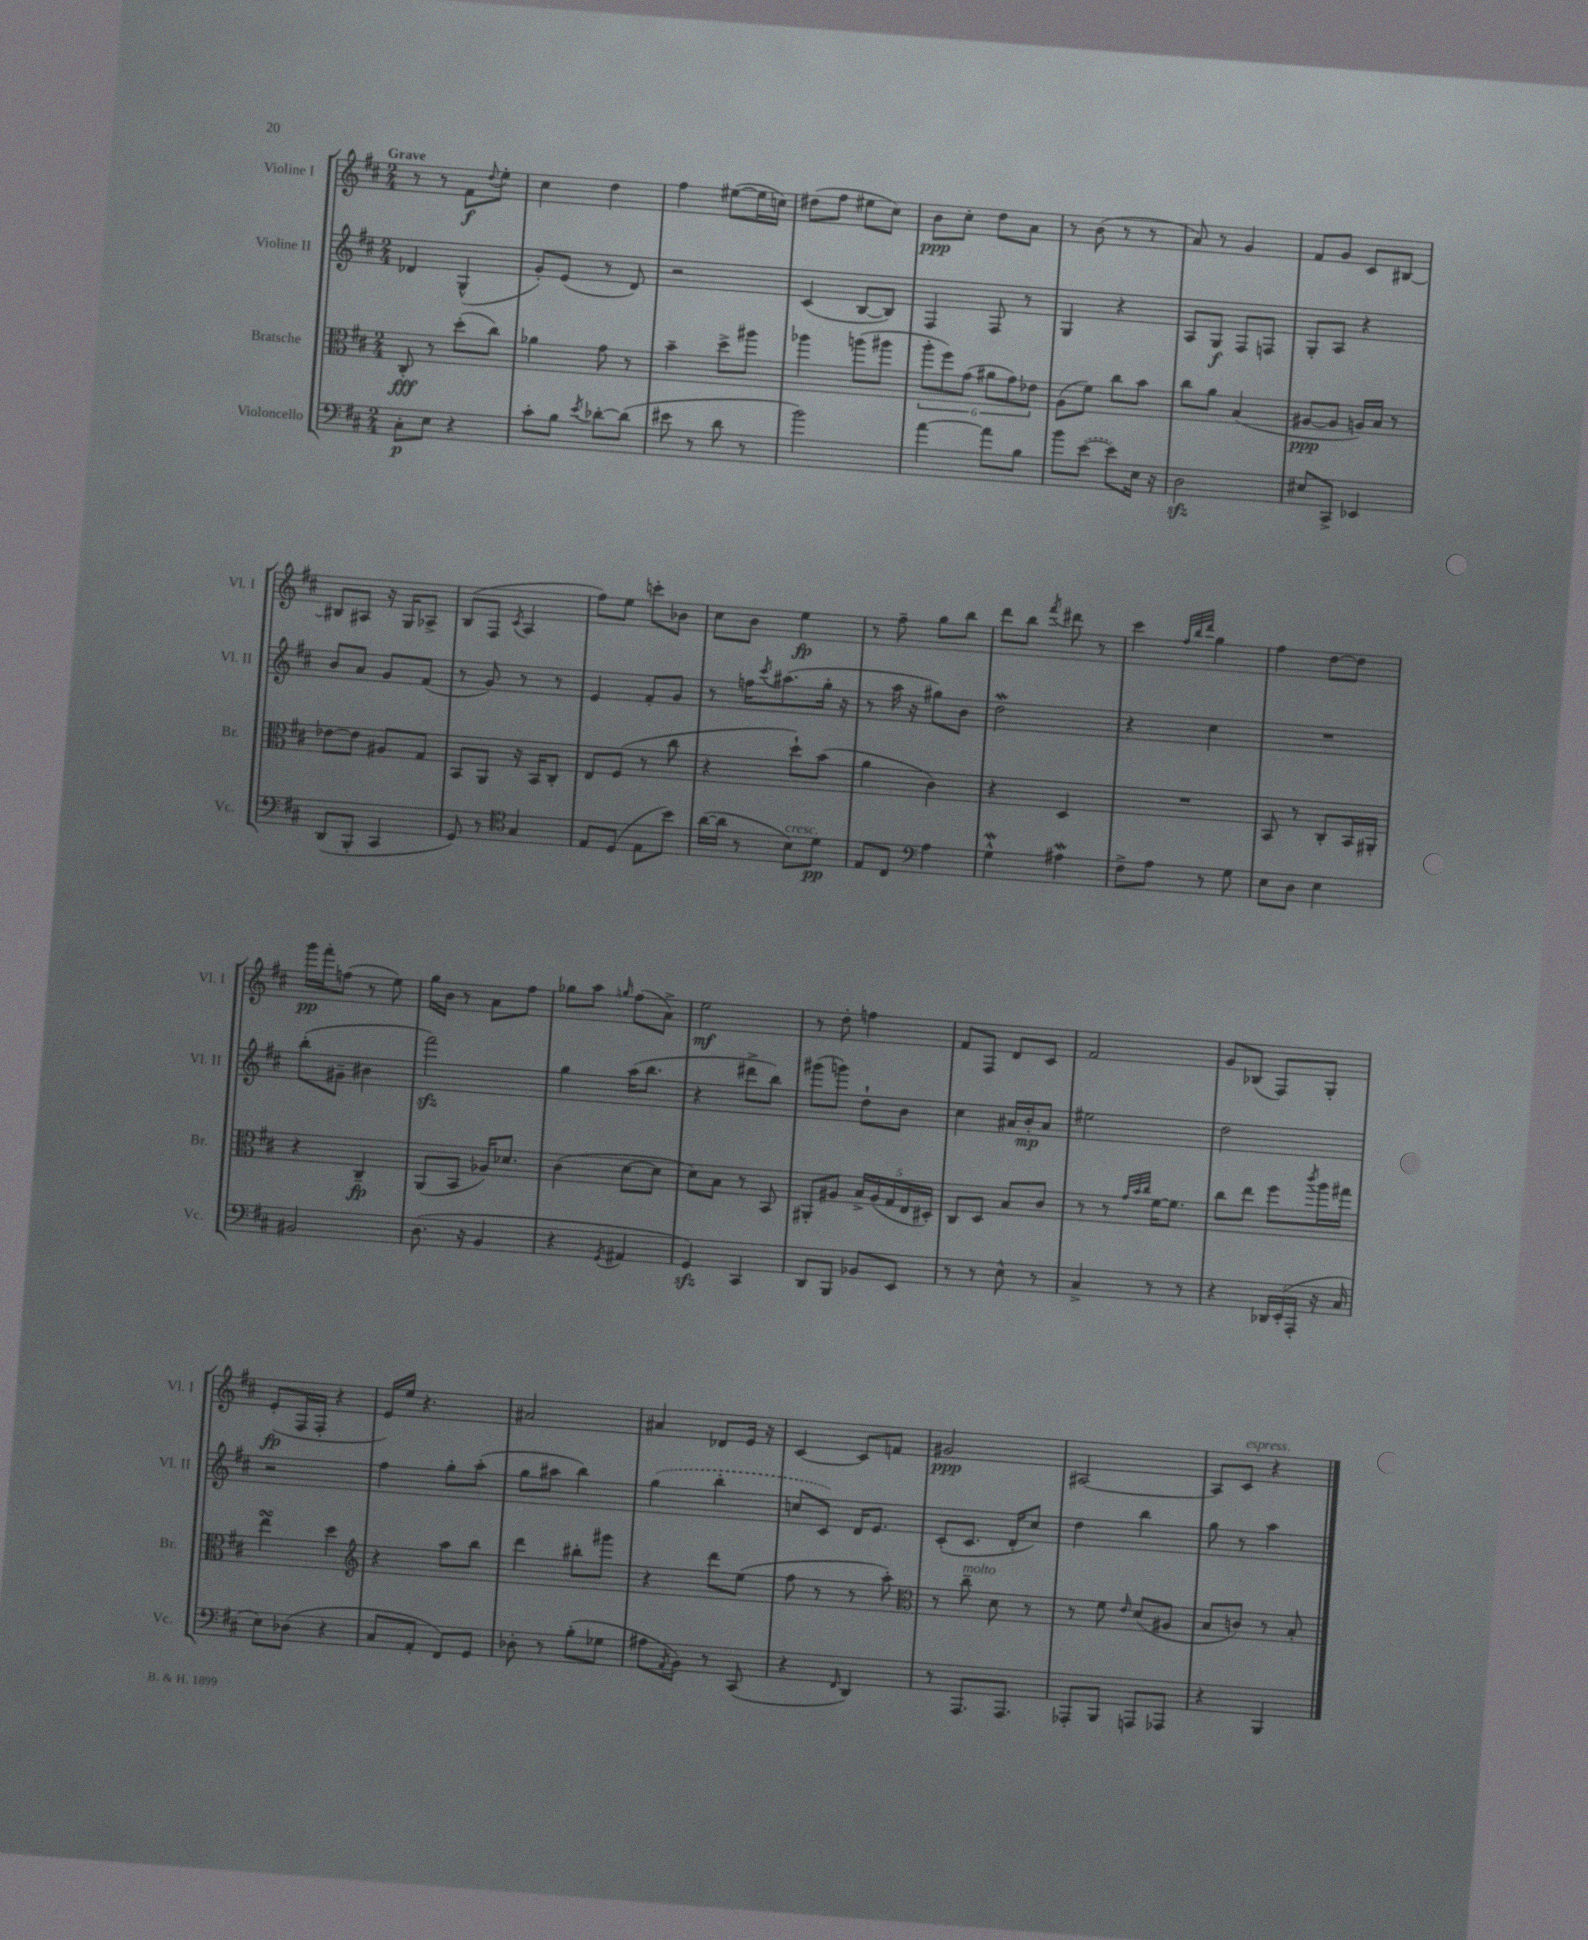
<<
\new StaffGroup <<
\new Staff = "s0" \with { instrumentName = "Violine I" shortInstrumentName = "Vl. I" } {
    \clef treble \key d \major \numericTimeSignature \time 2/4 \tempo "Grave"
    r8 r8 fis'8\f \appoggiatura { d''8 } e''8-. |
    cis''4 d''4 |
    fis''4 eis''8~( eis''16 c''16) |
    dis''8( fis''8 eis''8 cis''8) |
    b'8\ppp cis''8-. d''8 a'8 |
    r8 b'8( r8 r8 |
    a'8) r8 g'4 |
    fis'8 g'8 cis'8 bis8~ |
    bis8 ais8 r16 g16 aes8-> |
    b8( fis8 \acciaccatura { cis'8 } a4 |
    fis''8) e''8 c'''8-. bes'8 |
    cis''8 b'8 e''4\fp |
    r8 fis''8-- g''8 b''8 |
    d'''8 b''8 \acciaccatura { fis'''8 } dis'''8 r8 |
    cis'''4 \grace { fis''32 b''32 d'''32 } g''4 |
    fis''4 d''8~ d''8 |
    g'''16\pp fis'''16-. f''8( r8 e''8) |
    g''16 b'16 r8 a'8 fis''8 |
    ges''8 a''8 \grace { g''16 } fis''8( a'8->) |
    e''2\mf |
    r8 d''8-. f''4 |
    fis'8 fis8 d'8 cis'8 |
    fis'2 |
    g'8 bes8( fis8) g8-. |
    e'8-.\fp( fis16 fis16-. r4 |
    e'16) e''16 r4. |
    ais'2 |
    ais'4 des'8 e'16 r16 |
    cis'4~ cis'8 f'8 |
    gis'2\ppp |
    ais2~ |
    ais8 cis'8^\markup { \italic "espress." } r4 \bar "|." |
}
\new Staff = "s1" \with { instrumentName = "Violine II" shortInstrumentName = "Vl. II" } {
    \clef treble \key d \major \numericTimeSignature \time 2/4
    des'4 g4-^( |
    g'8-.) e'8( r8 d'8) |
    r2 |
    cis'4( b8~ b8) |
    fis4 fis8 r8 |
    g4 r4 |
    a8 g8\f fis8 f8 |
    g8-. a8 r4 |
    b'8 a'8 g'8 fis'8( |
    r8 g'8) r8 r8 |
    e'4 fis'8-. g'8 |
    r8 f''16 \acciaccatura { cis'''8 } ais''8.( g''16-. r16 |
    r8 a''16 r16 gis''8) b'8 |
    d''2\mordent |
    r4 cis''4 |
    R2 |
    b''8-.( gis'8-- bis'4 |
    fis'''2\sfz) |
    g''4 a''16( b''8. |
    r4 dis'''8-> b''8) |
    gis'''8( g'''8) d''8-! b'8 |
    cis''4 ais'16 b'16-.\mp ais'8 |
    eis''2 |
    d''2 |
    r2 |
    fis''4 g''8-. a''8-.( |
    g''8 ais''8 b''4) |
    \once \slurDashed g''4( b''4-. |
    c''8 cis'8) d'16 e'8. |
    cis'8-.( cis'8. d'16-. cis''8) |
    d''4 b''4 |
    g''8 r8 a''4 \bar "|." |
}
\new Staff = "s2" \with { instrumentName = "Bratsche" shortInstrumentName = "Br." } {
    \clef alto \key d \major \numericTimeSignature \time 2/4
    cis8-.\fff r8 d''8-.( cis''8) |
    aes'4 g'8 r8 |
    b'4-- d''8-> ais''8 |
    aes''4 a''8( ais''8 |
    \tuplet 6/4 { a''8-. fis''8) g'8( ais'8 g'8) ees'8 } |
    a8( fis'8) cis''8 b'8 |
    cis''8 a'8 b4( |
    ais8~\ppp ais8 a16) b16 r8 |
    ees'8~ ees'8 ais8 g8 |
    b,8 a,8 r16 b,16 cis8-. |
    e8 fis8( r8 cis''8 |
    r4 d''8-!) b'8( |
    a'4 cis'4) |
    r4 d4 |
    R2 |
    b,8 r8 cis8-. b,16 ais,16-. |
    r4 cis4--\fp |
    a,8( b,8 aes16) des'8. |
    cis'4( d'8~ d'8 |
    d'8) b8 r8 b,8 |
    ais,8-. ais8 \tuplet 5/4 { b16-> ais16( g16 e16 dis16-.) } |
    cis8 d8 b8 cis'8 |
    r8 r8 \grace { g'32 b'32 cis''32 } fis'16~ fis'8. |
    cis''8 e''8 fis''8 \acciaccatura { cis'''8 } a''16 gis''16 |
    e''4\turn d''4 |
    \clef treble r4 a''8 b''8 |
    d'''4 bis''8-. gis'''8 |
    r4 d'''8 e''8( |
    fis''8 r8 r8 a''8-.) |
    \clef alto r8 cis''8--^\markup { \italic "molto" } d'8 r8 |
    r8 fis'8 \grace { e'16 } d'8( ais8 |
    b8 c'8) r8 b8-. \bar "|." |
}
\new Staff = "s3" \with { instrumentName = "Violoncello" shortInstrumentName = "Vc." } {
    \clef bass \key d \major \numericTimeSignature \time 2/4
    cis8-.\p e8 r4 |
    cis'8-. b8 \acciaccatura { e'8 } des'8~-. des'8( |
    eis'8 r8 d'8 r8 |
    b'2) |
    a'4~ a'8 b8 |
    b'8 \once \slurDashed e'8~( e'8) e16 r16 |
    d2\sfz |
    eis8 cis,8-> ees,4 |
    d,8( b,,8-. cis,4 |
    g,8) r8 \clef tenor g4 |
    e8 d8( e8 b'8) |
    a'16~( a'16 r8 b8^\markup { \italic "cresc." }) d'8\pp |
    e8 cis8 \clef bass a4 |
    g4-^\mordent ais4\mordent |
    fis8-> a8 r8 g8 |
    e8 d8 e4 |
    bis,2 |
    d8.( r16 b,4 |
    r4 \acciaccatura { g,8 } ais,4 |
    g,4\sfz) cis,4 |
    d,8 b,,8 bes,8 e,8 |
    r8 r8 e8-^ r8 |
    cis4-> r8 r8 |
    r4 \tuplet 3/2 { des,16 e,16-.( a,,16-. } r16 cis16 |
    e8) des8( r4 |
    cis8 a,8-. fis,8) g,8 |
    des8-. r8 b8-.( ges8 |
    ais8 \acciaccatura { a,8 } b,8) r8 cis,8( |
    r4 \grace { fis,16 } d,4) |
    r8 a,,8. a,,8. |
    aes,,8-. b,,8 a,,8 aes,,8 |
    r4 b,,4 \bar "|." |
}
>>
>>
\layout { \context { \Score \remove "Bar_number_engraver" } }
